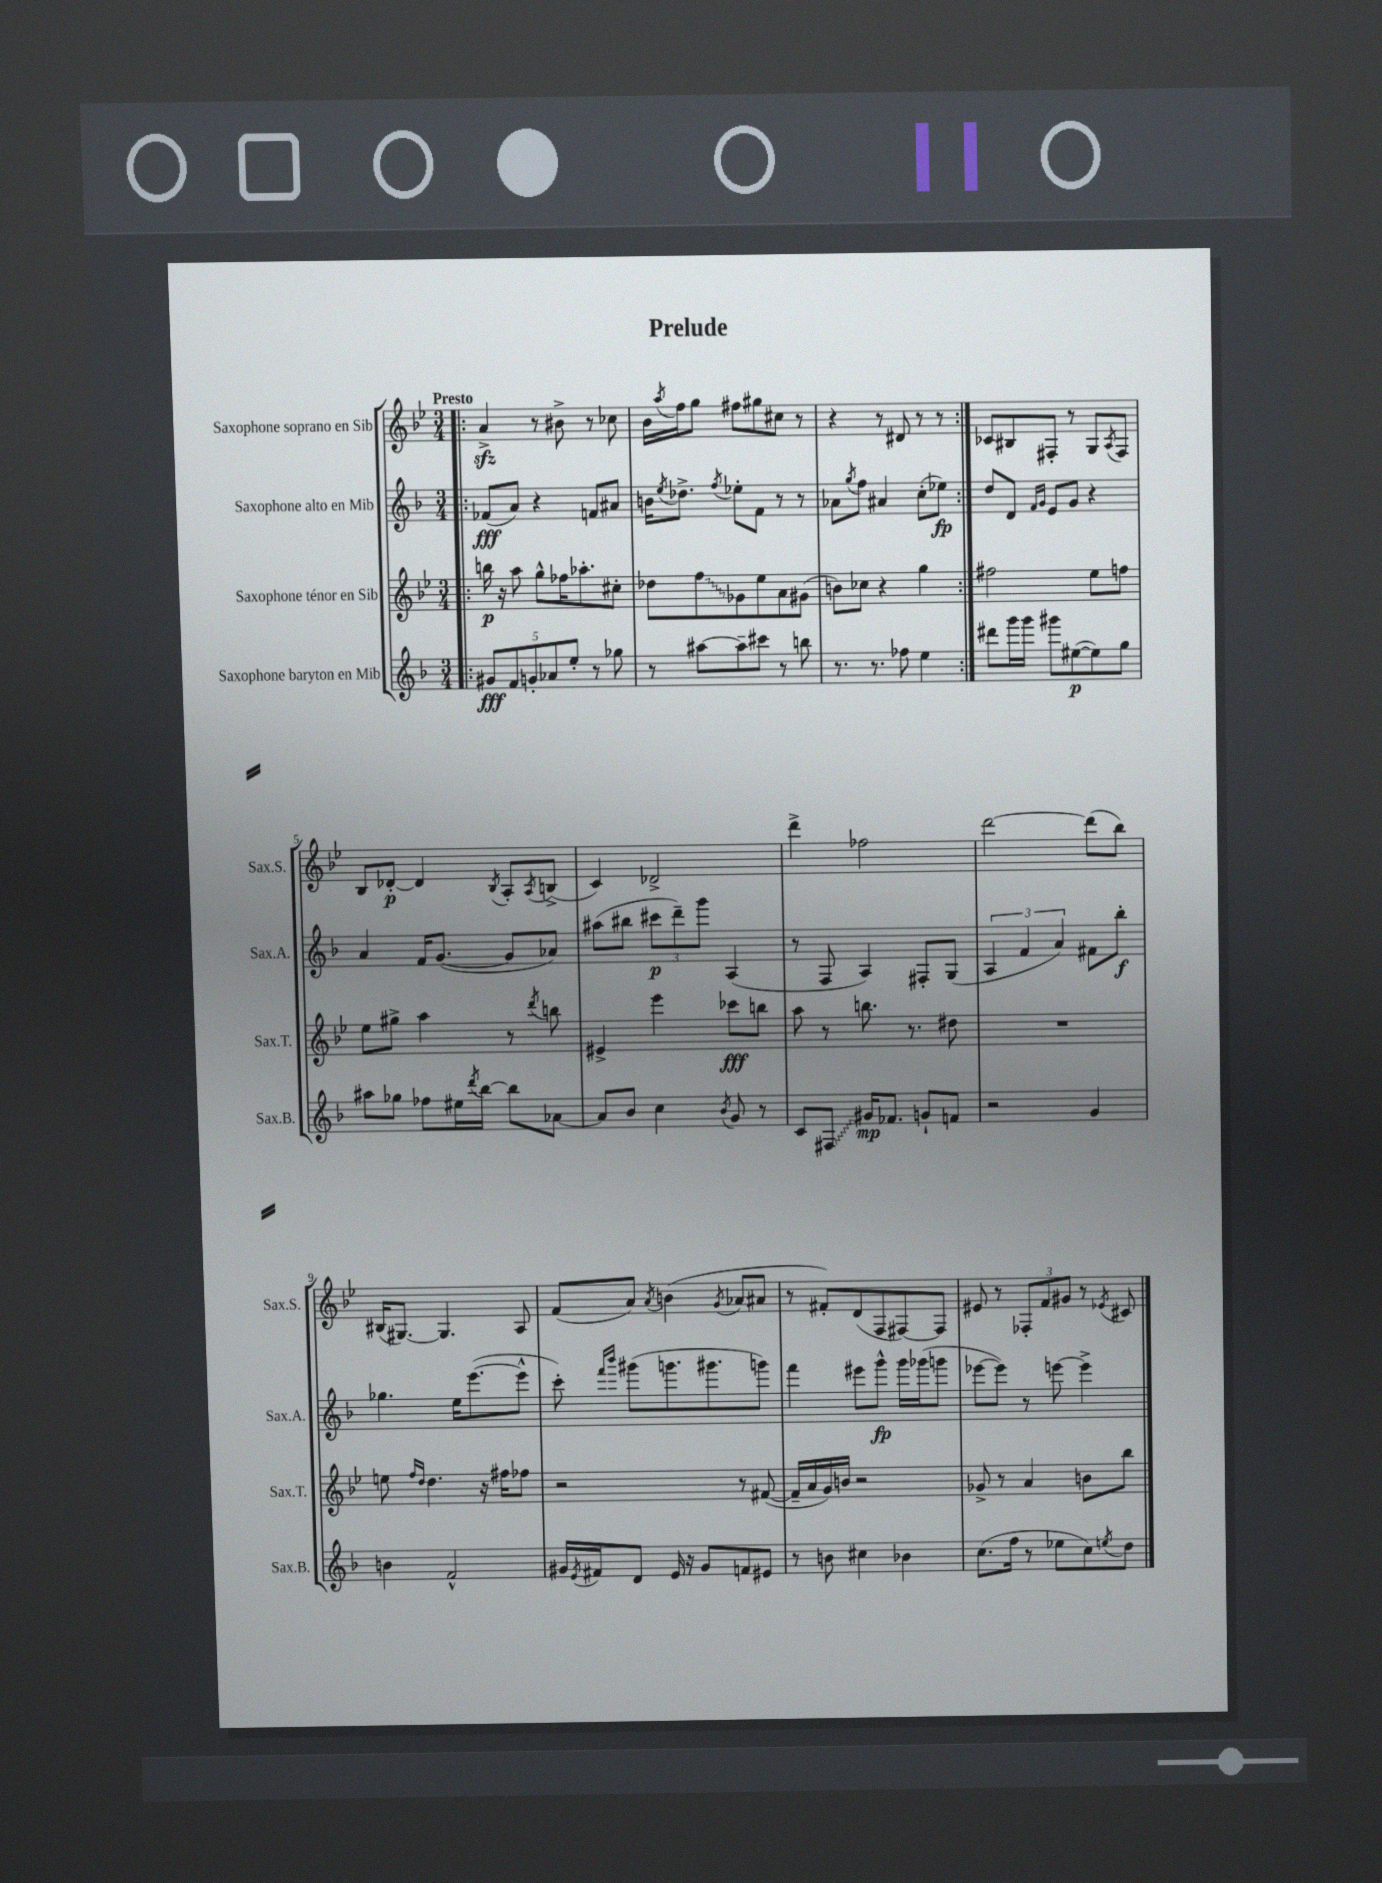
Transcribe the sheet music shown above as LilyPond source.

\header { title = "Prelude" }
<<
\new StaffGroup <<
\new Staff = "s0" \with { instrumentName = "Saxophone soprano en Sib" shortInstrumentName = "Sax.S." } {
    \clef treble \key bes \major \numericTimeSignature \time 3/4 \tempo "Presto"
    \repeat volta 2 { \bar ".|:" a'4->\sfz r8 bis'8-> r8 ces''8 |
    bes'16 \acciaccatura { a''8 } f''16 g''8 fis''8 gis''8 cis''8 r8 |
    r4 r8 dis'8 r8 r8 | }
    ces'8 bis8 fis8-. r8 g8 \acciaccatura { a8 } fis8 |
    bes8 des'8~-.\p des'4 \acciaccatura { bes8 } a8-. \acciaccatura { a8 } b8->( |
    c'4) des'2-> |
    d'''4-> fes''2 |
    d'''2~ d'''8( bes''8) |
    bis16( gis8.~) gis4. a8 |
    f'8( a'8) \acciaccatura { a'8 } b'4( \acciaccatura { g'8 } aes'8 ais'8 |
    r8 fis'8-.) d'8( f8 fis8~) fis8 |
    eis'8 r8 \tuplet 3/2 { fes8-. f'8 gis'8 } r8 \acciaccatura { ees'8 } cis'8 \bar "|." |
}
\new Staff = "s1" \with { instrumentName = "Saxophone alto en Mib" shortInstrumentName = "Sax.A." } {
    \clef treble \key f \major \numericTimeSignature \time 3/4
    \repeat volta 2 { \bar ".|:" fes'8\fff( a'8) r4 f'8 ais'8 |
    b'16 \acciaccatura { e''8 } des''8.-> \acciaccatura { f''8 } ees''8-. f'8 r8 r8 |
    aes'8 \acciaccatura { g''8 } f''8 ais'4 c''8-.( ees''8\fp) | }
    d''8 d'8 \grace { f'16 g'16 } e'8 g'8 r4 |
    a'4 f'16 g'8.~( g'8 aes'8) |
    ais''8( bis''8 \tuplet 3/2 { cis'''8\p d'''8--) g'''8 } a4( |
    r8 f8 a4) fis8-. g8( |
    \tuplet 3/2 { a4 f'4 a'4) } fis'8 bes''8-.\f |
    ges''4. e''16 e'''8.~( e'''8-^ |
    c'''8-.) \grace { f'''16 bes'''16 } gis'''8( g'''8. gis'''8. g'''8) |
    f'''4 eis'''8 g'''8-^\fp g'''16 ges'''16( g'''8 |
    ees'''8~ ees'''8) r8 e'''8~ e'''4-> \bar "|." |
}
\new Staff = "s2" \with { instrumentName = "Saxophone ténor en Sib" shortInstrumentName = "Sax.T." } {
    \clef treble \key bes \major \numericTimeSignature \time 3/4
    \repeat volta 2 { \bar ".|:" b''16\p r16 a''8 g''8-^ fes''16 aes''8.-. cis''8-. |
    des''8 \once \override Glissando.style = #'zigzag f''8\glissando ges'8 ees''8 a'8 gis'8( |
    b'8) ces''8 r4 g''4 | }
    fis''2 ees''8 f''8 |
    ees''8 gis''8-> a''4 r8 \acciaccatura { d'''8 } b''8 |
    eis'4-> ees'''4 ces'''8\fff b''8 |
    a''8 r8 b''8. r8. dis''8 |
    R2. |
    e''8 \grace { f''16 d''16 } d''4. r16 fis''16 fes''8 |
    r2 r8 fis'8~( |
    fis'16-- a'16 g'16) b'16 r2 |
    ges'8-> r8 a'4 b'8 bes''8 \bar "|." |
}
\new Staff = "s3" \with { instrumentName = "Saxophone baryton en Mib" shortInstrumentName = "Sax.B." } {
    \clef treble \key f \major \numericTimeSignature \time 3/4
    \repeat volta 2 { \bar ".|:" \tuplet 5/4 { gis'8\fff f'8 g'8-. aes'8 e''8-. } r8 ges''8 |
    r8 ais''8~ ais''8-- cis'''8 r8 b''8 |
    r8. r8. fes''8 e''4 | }
    dis'''8 g'''16 g'''16 gis'''8 eis''8~\p( eis''8) g''8 |
    ais''8 ges''8 fes''8 eis''16 \acciaccatura { d'''8 } bes''16~ bes''8 aes'8~ |
    aes'8 bes'8 c''4 \acciaccatura { bes'8 } g'8 r8 |
    c'8 \once \override Glissando.style = #'zigzag fis8\glissando gis'16\mp fes'8. g'8-! f'8 |
    r2 g'4 |
    b'4 f'2-^ |
    gis'16 \acciaccatura { e'8 } fis'16 d'8 e'16 r16 gis'8 f'8 eis'8 |
    r8 b'8 cis''4 bes'4 |
    c''8.( f''16 r8 ees''8 c''8) \acciaccatura { e''8 } d''8 \bar "|." |
}
>>
>>
